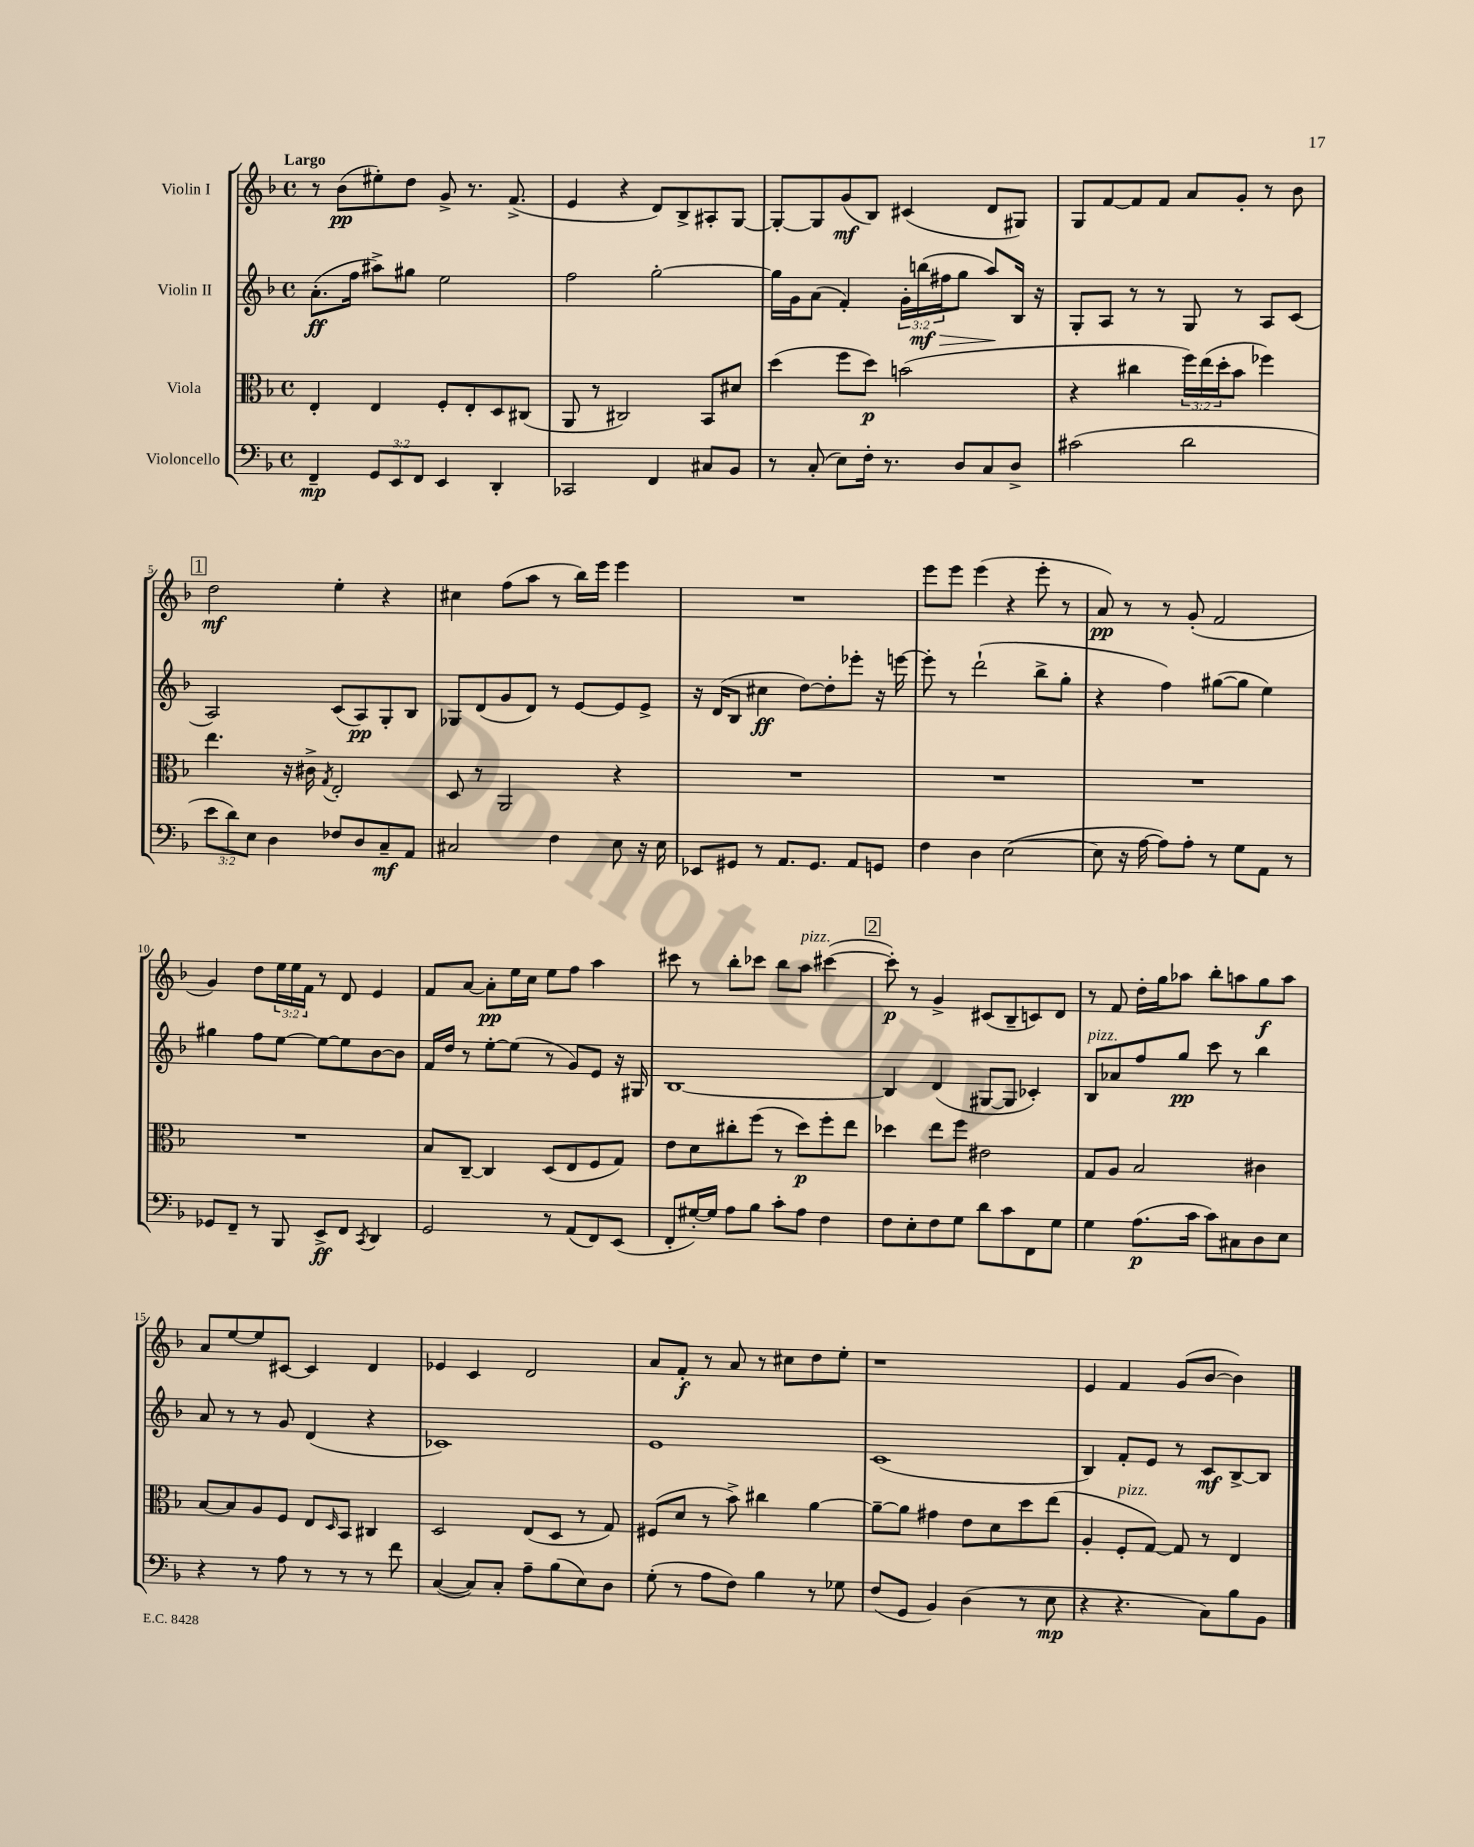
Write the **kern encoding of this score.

**kern	**kern	**kern	**kern
*staff4	*staff3	*staff2	*staff1
*clefF4	*clefC3	*clefG2	*clefG2
*k[b-]	*k[b-]	*k[b-]	*k[b-]
*M4/4	*M4/4	*M4/4	*M4/4
*met(c)	*met(c)	*met(c)	*met(c)
4FF~	4E'	(8.a'	8r
.	.	.	(8b-
.	.	16ff	.
12GG	4E	8aa#^)	8ee#')
12EE	.	.	.
.	.	8gg#	8dd
12FF	.	.	.
4EE	8F'	2ee	8g^
.	8E'	.	8.r
4DD'	8D	.	.
.	.	.	(8.f^
.	(8C#	.	.
=	=	=	=
2CC-	8AA	2ff	4e
.	8r	.	.
.	2C#)	.	4r
4FF	.	[2gg'	8d)
.	.	.	8B-^
8C#	8BB-	.	8A#'
8BB-	8d#	.	[8G
=	=	=	=
8r	(4dd	16gg]	8G'_
.	.	16g	.
(8C'	.	(8a	8G]
8E)	8ff	4f')	(8g
16F'	8dd)	.	8B-)
8.r	.	.	.
.	(2b	24g'	(4c#
.	.	(24bb	.
.	.	24ff#	.
8D	.	8gg	.
8C	.	8aa)	8d
8D^	.	16B-	8G#)
.	.	16r	.
=	=	=	=
(2c#	4r	8G'	8G
.	.	8A	[8f
.	4cc#	8r	8f]
.	.	8r	8f
2d	24ff)	8G	8a
.	(24ee	.	.
.	24dd'	.	.
.	8b-	8r	8g'
.	4ff-)	8A	8r
.	.	(8c	8b-
=	=	=	=
12e	4.ee	2A)	2dd
12d)	.	.	.
12E	.	.	.
4D	.	.	.
.	16r	.	.
.	16c#^	.	.
.	8qG	.	.
8F-	2E'	(8c	4ee'
8D	.	8A)	.
8C~	.	8G'	4r
8AA	.	8B-	.
=	=	=	=
2C#	8D	8G-	4cc#
.	8r	(8d	.
.	2AA	8g	(8ff
.	.	8d)	8aa
4F	.	8r	8r
.	.	[8e	16bb-)
.	.	.	16eee
8E	4r	8e]	4eee
16r	.	8e^	.
16E	.	.	.
=	=	=	=
8EE-	1r	16r	1r
.	.	(16d	.
8GG#	.	8B-	.
8r	.	4cc#	.
8.AA	.	.	.
.	.	[8dd)	.
8.GG#	.	.	.
.	.	8dd']	.
8AA	.	8eee-'	.
8GG	.	16r	.
.	.	[16eee	.
=	=	=	=
4F	1r	8eee']	8eee
.	.	8r	8eee
4D	.	(2ddd`	(4eee
([2E	.	.	4r
.	.	8bb-^	8eee'
.	.	8gg'	8r
=	=	=	=
8E]	1r	4r	8a)
16r	.	.	8r
[16A	.	.	.
8A])	.	4ff)	8r
8A'	.	.	(8g'
8r	.	([8gg#	2f
8G	.	8gg#]	.
8AA	.	4ee)	.
8r	.	.	.
=	=	=	=
8GG-	1r	4gg#	4g)
8FF~	.	.	.
8r	.	8ff	8dd
8BBB-	.	[8ee	24ee
.	.	.	24ee
.	.	.	24f
8EE^	.	8ee_	8r
8FF	.	8ee]	8d
8qCC	.	.	.
4DD	.	[8b-	4e
.	.	8b-]	.
=	=	=	=
2GG	8B-	16f	8f
.	.	16dd	.
.	[8C~	8r	[8a
.	4C]	[8ee'	8a']
.	.	(8ee]	16ee
.	.	.	16cc
8r	(8D	8r	8ee
(8AA	8E	8g)	8ff
8FF)	8F	8e	4aa
(8EE	8G)	16r	.
.	.	16G#	.
=	=	=	=
8FF'	8e	[1B-	8ccc#
[16G#')	8d	.	8r
16G#]	.	.	.
8A	8cc#'	.	8bb-'
8B-	(8ff	.	8ccc-
8c'	8r	.	8bb-
8A	8dd)	.	8aa
4F	8ff'	.	([4ccc#
.	8ee	.	.
=	=	=	=
8F	4dd-	4B-]	8ccc#'])
8E'	.	.	8r
8F	8ee	(4d	4g^
8G	8ff	.	.
8d	2e#	[8G#	(8c#
8c	.	8G#]	8B-~
8FF	.	4c-')	8c)
8G	.	.	8d
=	=	=	=
4G	8G	8B-	8r
.	8A	8a-	8f
(8.A	2B-	8ff	16dd'
.	.	.	16gg
.	.	8gg	8aa-
16c	.	.	.
8c)	.	8ccc	8bb-'
8C#	.	8r	8aa
8D	4c#	4bb-	8gg
8E	.	.	8aa
=	=	=	=
4r	[8B-	8a	8a
.	8B-]	8r	[8ee
8r	8A	8r	8ee]
8A	8F	8g	[8c#
8r	8E	(4d	4c#]
.	16qqD	.	.
8r	8BB-	.	.
8r	4C#	4r	4d
8f	.	.	.
=	=	=	=
([4C	2D	1c-)	4e-
8C])	.	.	4c
8C'	.	.	.
8A~	(8E	.	2d
(8B-	8D	.	.
8E)	8r	.	.
8D	8G)	.	.
=	=	=	=
(8G'	(8F#	1e	8a
8r	8d	.	8f'
8A	8r	.	8r
8F)	8b-^)	.	8a
4B-	4cc#	.	8r
.	.	.	8cc#
8r	[4a	.	8dd
8G-	.	.	8ee'
=	=	=	=
(8F	8a~_	(1c	1r
8GG	8a]	.	.
4BB-)	4g#	.	.
(4D	8e	.	.
.	8d	.	.
8r	8dd	.	.
8E	(8ee	.	.
=	=	=	=
4r	4A'	4B-)	4e
4.r	8F'	8f'	4f
.	[8G)	8e	.
.	8G]	8r	(8g
8C)	8r	8c	[8b-
8B-	4E	[8B-^	4b-])
8BB-	.	8B-]	.
==	==	==	==
*-	*-	*-	*-
